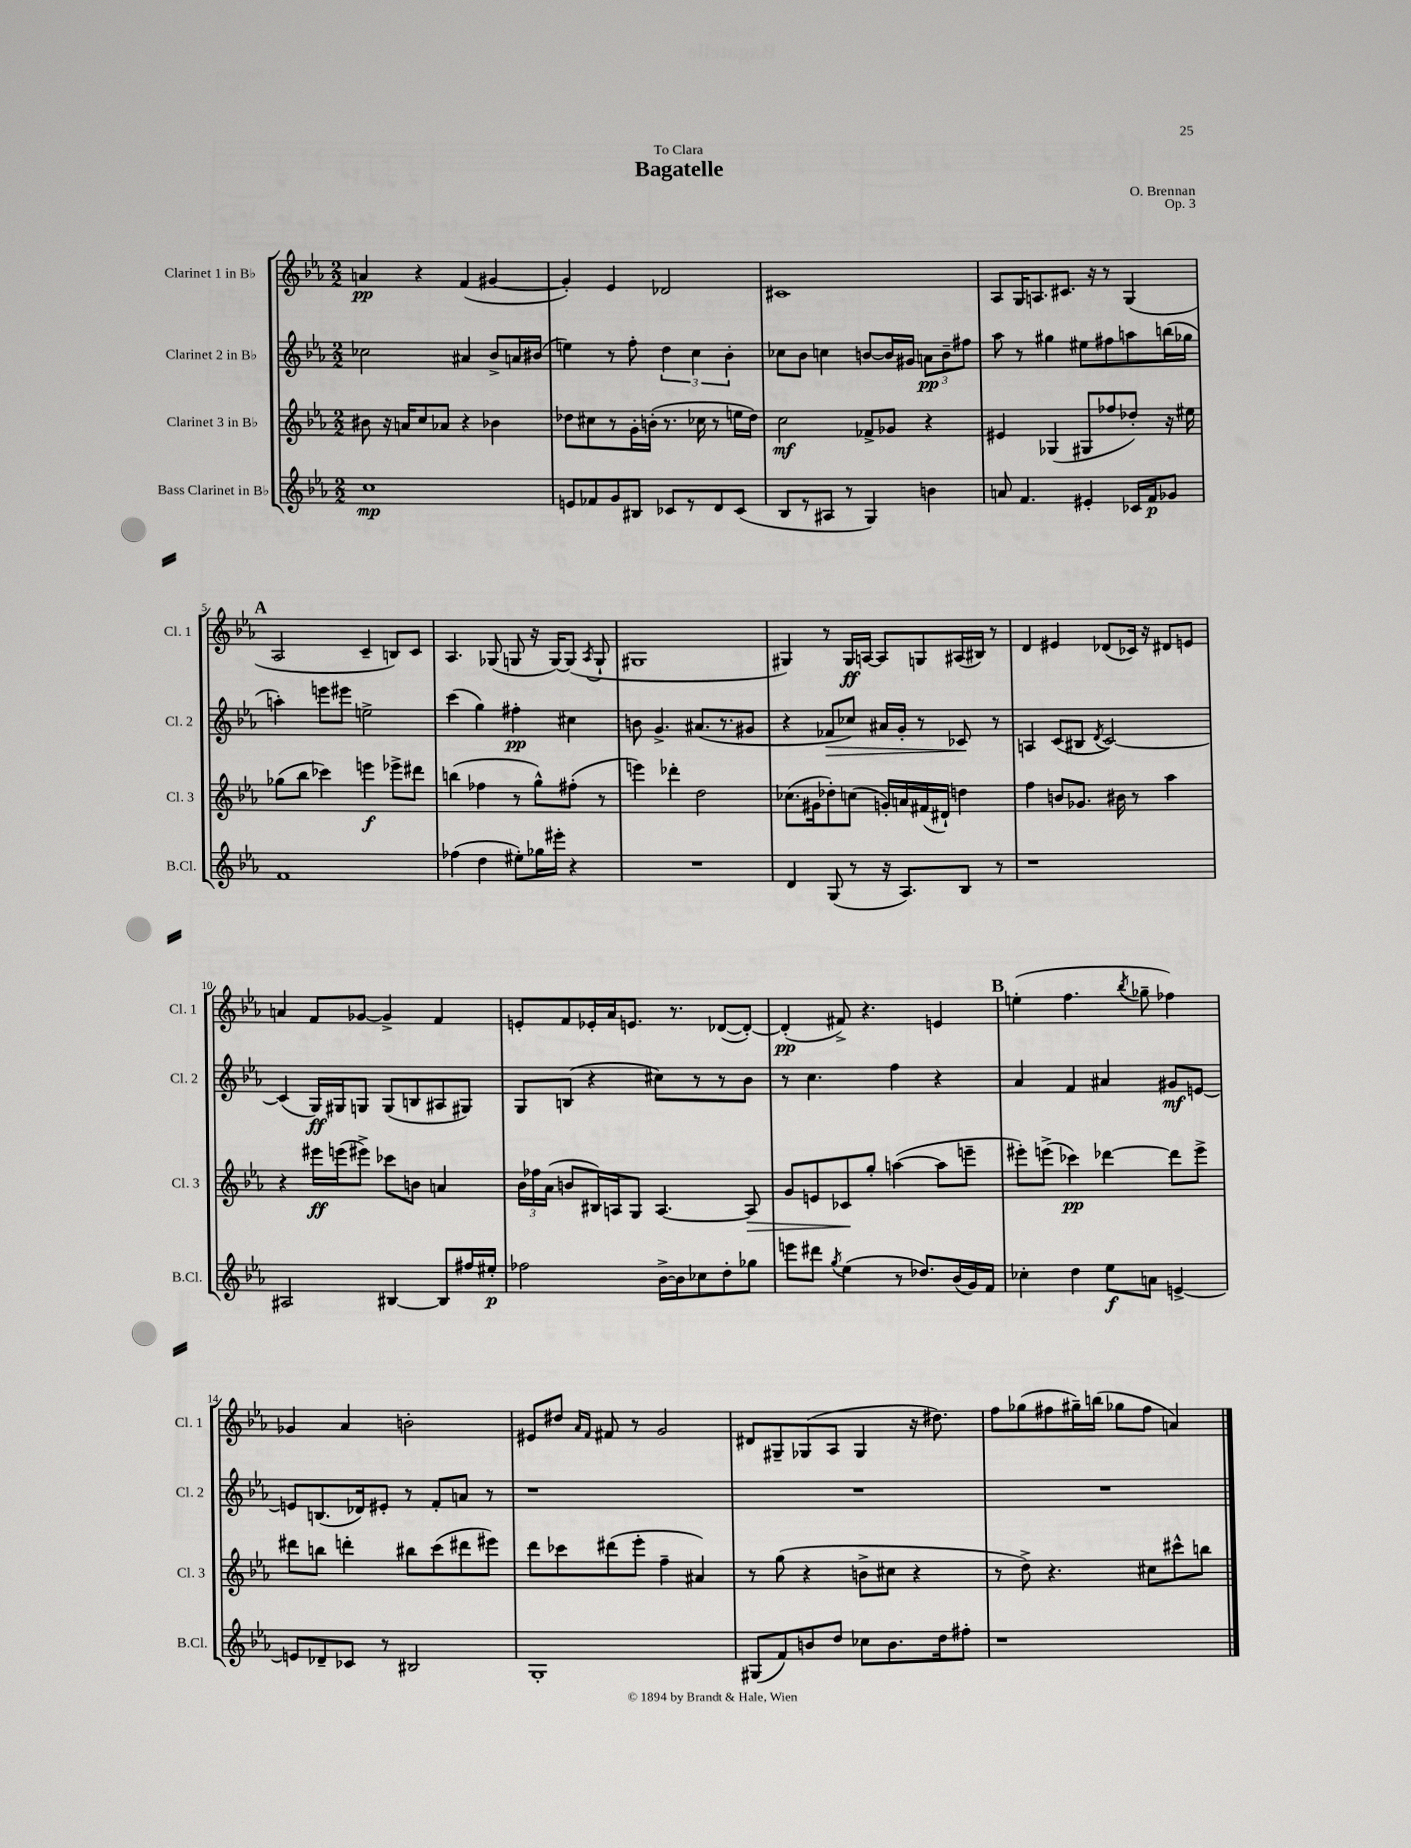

**kern	**kern	**kern	**kern
*staff4	*staff3	*staff2	*staff1
*clefG2	*clefG2	*clefG2	*clefG2
*k[b-e-a-]	*k[b-e-a-]	*k[b-e-a-]	*k[b-e-a-]
*M2/2	*M2/2	*M2/2	*M2/2
1cc	8b#\	2cc-\	4a/
.	16r	.	.
.	16a/LK	.	.
.	8cc/	.	4r
.	8a-/J	.	.
.	4r	4a#/	(4f/
.	4b-\	8b-^/L	[4g#/
.	.	16a/L	.
.	.	(16b#/JJ	.
=	=	=	=
8e/L	8dd-\L	4ee\)	4g#'/])
8f-/	8cc#\	.	.
8g/	8r	8r	4e-/
8B#/J	16g'\L	8ff'\	.
.	(16b'\JJ	.	.
8c-/L	8.r	6dd\	2d-/
8r	.	.	.
.	.	6cc\	.
.	16cc-\	.	.
8d/	8r	.	.
.	.	6b-'\	.
(8c-/J	16ee\LL	.	.
.	16dd-\JJ)	.	.
=	=	=	=
8B-/L	2cc\	8cc-\L	1c#
8r	.	8b-\J	.
8A#/J	.	4cc\	.
8r	.	.	.
4G/)	8f-^/L	[8b/L	.
.	8g-/J	16b/]L	.
.	.	16g#/JJ	.
4b\	4r	12a\L	.
.	.	12b~\	.
.	.	12ff#\J	.
=	=	=	=
8a/	4e#/	8aa-\	8A-/L
4.f/	.	8r	16G/K
.	.	.	8.A/
.	(4G-/	4gg#\	.
.	.	.	8.c#/J
4e#'/	8G#/L	8ee#\L	.
.	.	.	16r
.	8ff-/	8ff#\	8r
16c-/LL	8dd-'/J)	8aa\	(4G/
16f/J	.	.	.
8g-/J	16r	(16bb\L	.
.	16ee#\	16gg-\JJ	.
=	=	=	=
1f	(8gg-\L	4aa'\)	2A-/
.	8bb-\J	.	.
.	4ccc-\)	8eee\L	.
.	.	8eee#\J	.
.	4eee\	2ee^\	4c~/
.	8eee-^\L	.	8B/L)
.	8ddd#\J	.	8c/J
=	=	=	=
(4ff-\	(4bb\	(4ccc\	4.A-/
4dd\	4ff-\	4gg\)	.
.	.	.	(8G-/
8ee#'\L)	8r	4ff#'\	8G/
16gg-\L	8gg^^\L)	.	16r
16eee#'\JJ	.	.	[16G/LK)
4r	(8ff#'\J	4cc#\	(8G/]J
.	.	.	8qA-/
.	8r	.	8G`/
=	=	=	=
1r	4eee\)	8b\	1G#
.	.	4.g^/	.
.	4ddd-'\	.	.
.	2dd\	(8.a#/L	.
.	.	8.r	.
.	.	8g#/J	.
=	=	=	=
4d/	(8.cc-\L	4r	4G#/)
.	16g#\k	.	.
(8G/	8dd-'\)	8f-/L	8r
8r	(8cc\J	8cc-/J)	16G#/LL
.	.	.	[16A/JJ
16r	16g'/LL)	16a#/LL	8A/]L
8.A-/L)	16a/	16g'/JJ	.
.	(16f#/	8r	8G/
.	16d#`/JJ)	.	.
8B-/J	4dd\	8c-/	(16A#/L
.	.	.	16B#/JJ)
8r	.	8r	8r
=	=	=	=
1r	4ff\	4A/	4d/
.	8b/L	(8c/L	4e#/
.	8.g-/J	8B#/J	.
.	.	8qd/	.
.	.	[2c/)	(8d-/L
.	16b#\	.	.
.	8r	.	16c-/Jk)
.	.	.	16r
.	4aa-\	.	8d#/L
.	.	.	8e/J
=	=	=	=
2A#/	4r	(4c/]	4a/
.	16eee#\LL	16G/LL)	8f/L
.	(16eee\J	16G#/J	.
.	8eee#^\J)	8G/J	[8g-/J
[4B#/	8ccc-\L	(8G/L	4g-^/]
.	8b\J	8B/	.
8B#/]L	4a/	8A#/	4f/
16ff#/L	.	8G#/J)	.
16ee#'/JJ	.	.	.
=	=	=	=
2ff-\	24b-\LL	8G/L	8e'/L
.	24ff-\	.	.
.	(24a-\JJ	.	.
.	8b/L	(8B/J	8f/
.	16B#/L)	4r	16e-'/L
.	16A/J	.	16a-/J
.	8G/J	.	8.e/J
[16b-^\LL	[4.A/	8cc#\L)	.
16b-\]J	.	.	8.r
8cc-\	.	8r	.
8dd'\	.	8r	([8d-/L
8gg-\J	8A/]	8b-\J	8d-'/_J)
=	=	=	=
8eee\L	8g/L	8r	(4d-'/]
8ddd#\J	8e/	4.cc\	.
8qgg/	.	.	.
(4ee-\	8c-/	.	8f#^/)
.	8gg'/J	.	4.r
8r	([4aa\	4ff\	.
8.dd-/L)	.	.	.
.	8aa\]L	4r	4e/
(16b-/L	.	.	.
16g/)	8eee~\J	.	.
16f/JJ	.	.	.
=	=	=	=
4cc-'\	8eee#'\L)	4a-/	(4ee'\
.	(8eee^\J	.	.
4dd\	4ccc-\)	4f/	4.ff\
8ee-\L	[4ddd-\	4a#/	.
.	.	.	8qbb-/
8a\J	.	.	8gg-~\
[4e^/	8ddd-\]L	8g#/L	4ff-\)
.	8eee^\J	[8e/J	.
=	=	=	=
8e/]L	8ddd#\L	8e/]L	4g-/
8d-~/	8bb\J	(8.B/	.
8c-/J	4ddd'\	.	4a-/
.	.	16d-/k)	.
8r	.	8e#'/J	.
2B#/	8bb#\L	8r	2b'\
.	(8ccc\	8f'/L	.
.	8ddd#\	8a/J	.
.	8eee#\J)	8r	.
=	=	=	=
1G'	8ddd\L	1r	8e#/L
.	8ccc-\	.	8dd#/J
.	.	.	16qqa-/LL
.	.	.	16qqf/JJ
.	(8ddd#\	.	8f#/
.	8eee-'\J	.	8r
.	4ff~\	.	2g/
.	4a#/)	.	.
=	=	=	=
(8G#/L	8r	1r	8d#/L
8f/)	(8gg\	.	8G#~/
8b/	4r	.	(8G-/
8dd/J	.	.	8A-/J
8cc-\L	8b^\L	.	4G-/
8.b\	8cc#\J	.	.
.	4r	.	16r
16dd\k	.	.	8.dd#\)
8ff#'\J	.	.	.
=	=	=	=
1r	8r	1r	8ff\L
.	8dd^\)	.	(8gg-\
.	4.r	.	8ff#\
.	.	.	16gg#~\L)
.	.	.	(16bb\JJ
.	.	.	8gg-\L
.	8cc#\L	.	8ff#\J
.	8ccc#^^\	.	4a/)
.	8bb\J	.	.
==	==	==	==
*-	*-	*-	*-
